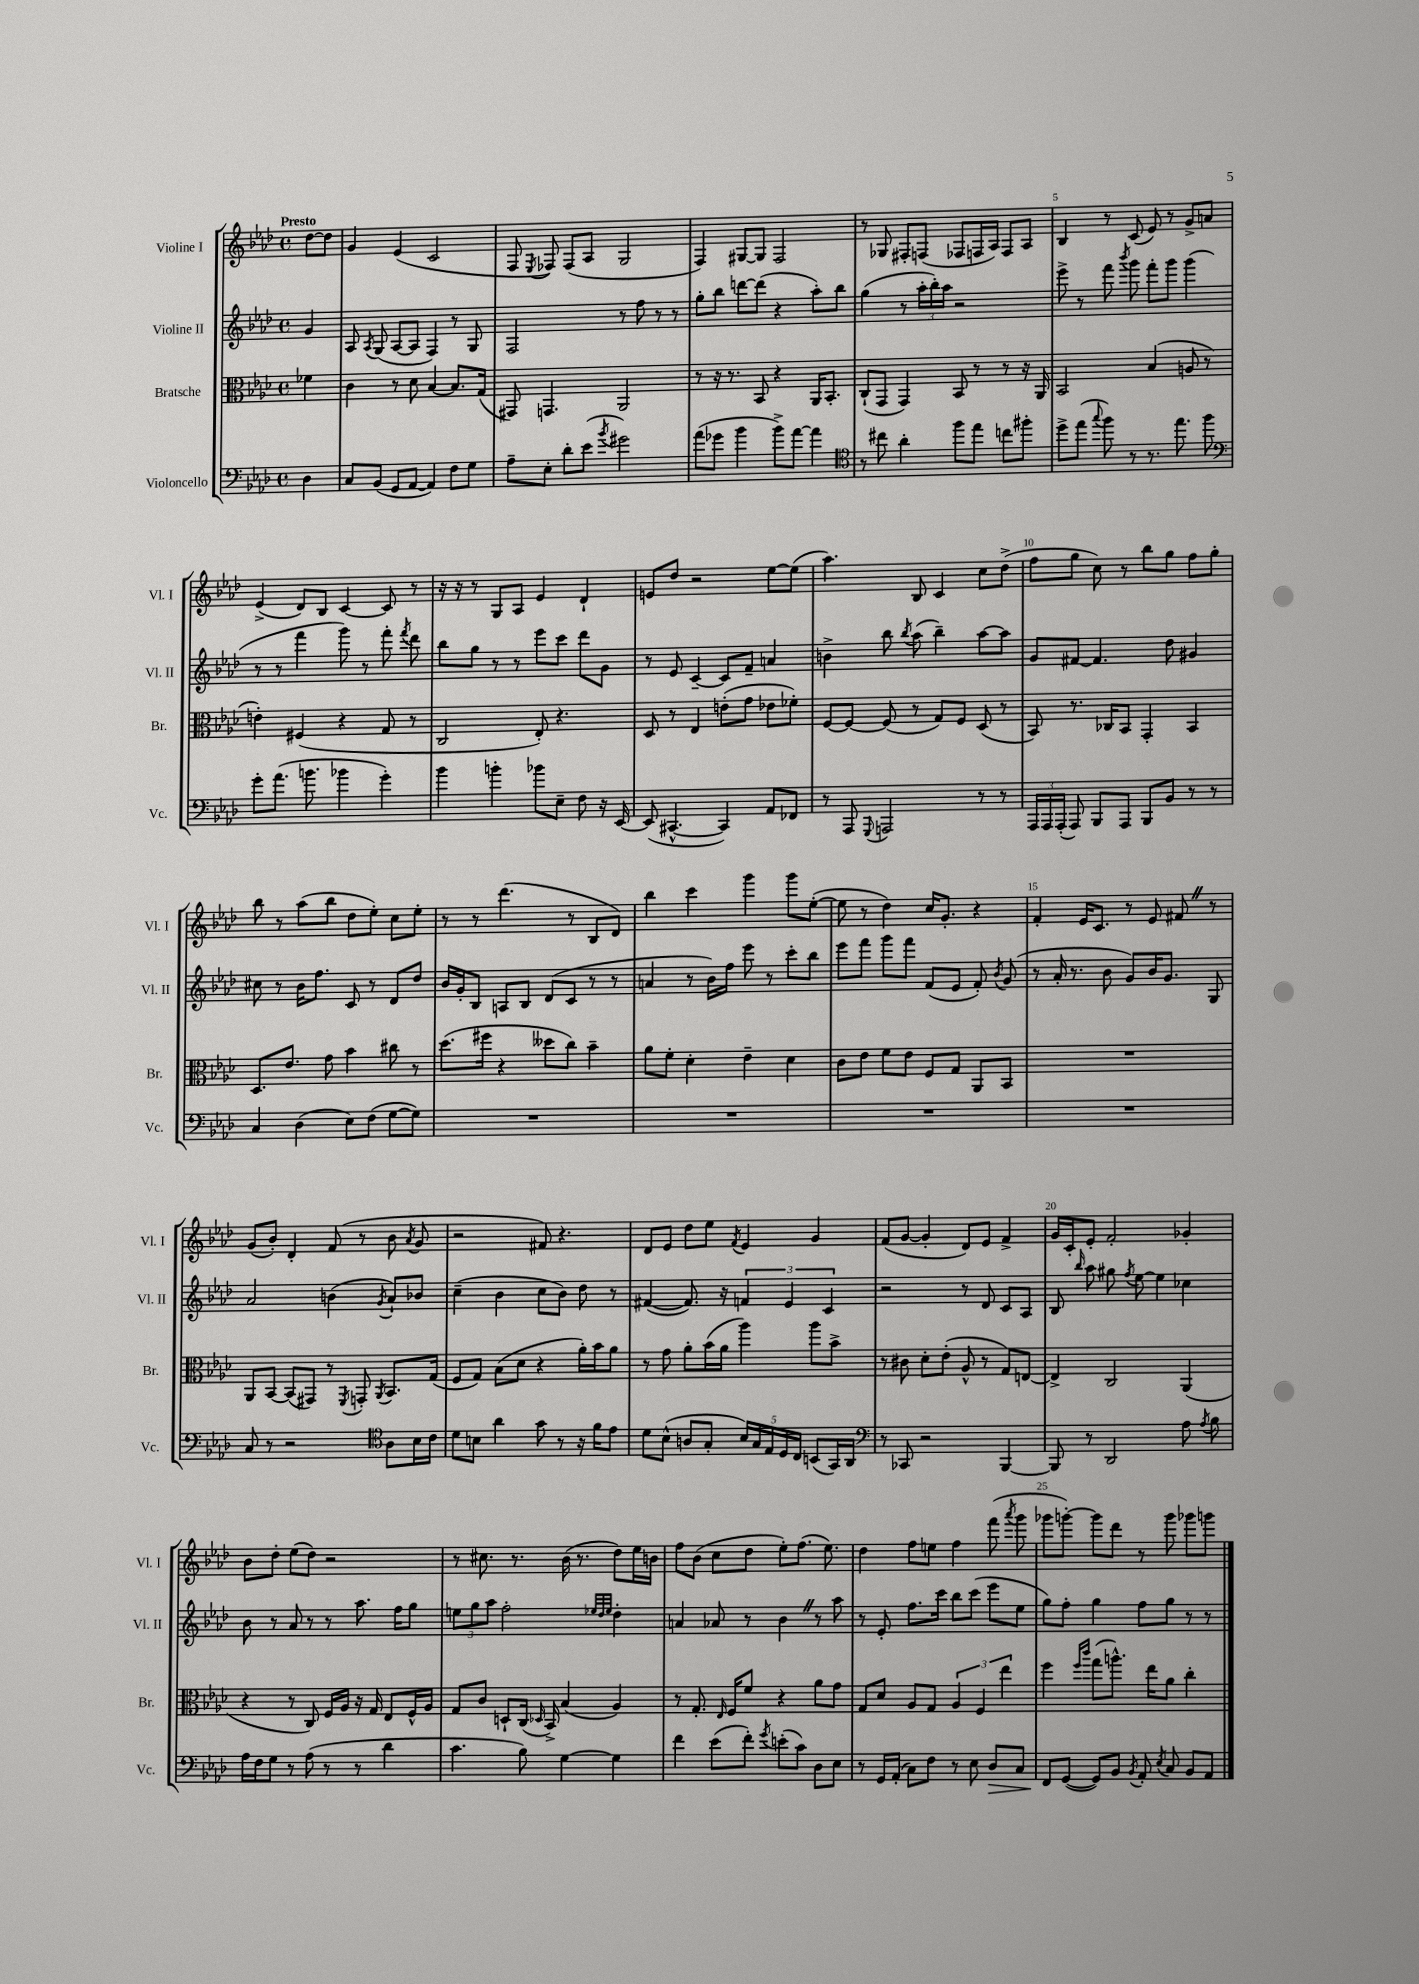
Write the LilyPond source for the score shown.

<<
\new StaffGroup <<
\new Staff = "s0" \with { instrumentName = "Violine I" shortInstrumentName = "Vl. I" } {
    \clef treble \key aes \major \defaultTimeSignature \time 4/4 \partial 4 \tempo "Presto"
    \autoBeamOff des''8[~ des''8] |
    g'4 ees'4( c'2 |
    f8 \acciaccatura { ees8 } fes8) fes8[( aes8] g2 |
    f4) gis8[~ gis8] f2 |
    r8 ges8 fis8[-. f8]( fes8[ f16 aes16]) f8[ aes8] |
    bes4 r8 c'8( ees'8) r8 g'8[-> a'8] |
    ees'4->( des'8[) bes8] c'4~ c'8 r8 |
    r16 r16 r8 g8[ aes8] ees'4 des'4-! |
    e'8[ des''8] r2 ees''8[~ ees''8]( |
    aes''4.) bes8 c'4 c''8[ des''8]->( |
    f''8[ g''8] c''8) r8 bes''8[ g''8] f''8[ g''8]-. |
    bes''8 r8 aes''8[( bes''8] des''8[ ees''8]-.) c''8[ ees''8]-. |
    r8 r8 des'''4.( r8 bes8[ des'8]) |
    bes''4 c'''4 g'''4 g'''8[ ees''8]~-.( |
    ees''8 r8 des''4) c''16[ g'8.]-. r4 |
    f'4-. ees'16[ c'8.] r8 ees'8 fis'8 \once \override BreathingSign.text = \markup { \musicglyph "scripts.caesura.straight" } \breathe r8 |
    g'8[( bes'8]-.) des'4-. f'8( r8 bes'8 \acciaccatura { aes'8 } g'8 |
    r2 fis'8) r4. |
    des'8[ ees'8] des''8[ ees''8] \acciaccatura { f'8 } ees'4 g'4 |
    f'8[( g'8]~ g'4-. des'8[) ees'8] f'4-> |
    g'16[ c'16-. ees'8]-. f'2-. ges'4-. |
    bes'8[ des''8]-. ees''8[( des''8]) r2 |
    r8 cis''8. r8. bes'16( r8. des''8[) ees''16 b'16] |
    f''8[ bes'8]( c''8[ des''8] ees''8[-.) f''8.]( ees''8.) |
    des''4 f''8[ e''8] f''4 f'''8( \acciaccatura { aes'''8 } g'''8 |
    ges'''8[ g'''8]~-.) g'''8[ des'''8] r8 g'''8 ges'''8[ g'''8] \bar "|." |
}
\new Staff = "s1" \with { instrumentName = "Violine II" shortInstrumentName = "Vl. II" } {
    \clef treble \key aes \major \defaultTimeSignature \time 4/4 \partial 4
    \autoBeamOff g'4 |
    aes8 \acciaccatura { aes8 } g8( aes8[~ aes8] f4) r8 g8 |
    f2 r8 f''8 r8 r8 |
    g''8[-. bes''8] d'''8[~ d'''8]( r4 aes''8[-.) bes''8] |
    g''4( r8 \tuplet 3/2 { aes''16[-. bes''16-.) aes''16] } r2 |
    ees'''8-> r8 f'''8 \acciaccatura { bes'''8 } g'''8 f'''8[-. g'''8] g'''4( |
    r8 r8 f'''4 g'''8) r8 f'''8-. \acciaccatura { f'''8 } des'''8 |
    bes''8[ g''8] r8 r8 ees'''8[ c'''8] des'''8[ g'8] |
    r8 ees'8 c'4~-- c'8[ f'8]-- a'4 |
    b'4-> bes''8 \acciaccatura { bes''8 } aes''8( bes''4--) aes''8[~ aes''8] |
    g'8[ fis'8]~ fis'4. des''8 gis'4 |
    cis''8 r8 bes'16[ f''8.] c'8 r8 des'8[ des''8] |
    bes'16[ g'16-. bes8] a8[ bes8] des'8[( c'8] r8 r8 |
    a'4 r8 bes'16[) f''16] ees'''8 r8 c'''8[-. bes''8] |
    ees'''8[ f'''8] g'''8[ f'''8] f'8[( ees'8] f'8-.) \acciaccatura { bes'8 } g'8( |
    r8 aes'16-. r8. bes'8 g'8[) bes'16 g'8.] g8 |
    aes'2 b'4( \acciaccatura { g'8 } aes'8[-!) bes'8] |
    c''4--( bes'4 c''8[ bes'8]) des''8 r8 |
    fis'4~( fis'8.) r16 \tuplet 3/2 { f'4 ees'4 c'4 } |
    r2 r8 des'8 c'8[ aes8] |
    bes8 \grace { bes''16 } aes''8 gis''8 \acciaccatura { f''8 } ees''8~ ees''4 ces''4 |
    bes'8 r8 aes'8 r8 r8 aes''8. f''16[ g''8] |
    \tuplet 3/2 { e''8[ g''8 aes''8] } f''2-. \grace { ees''32[ des''32 ees''32] } des''4-. |
    a'4 aes'8 r8 bes'4 \once \override BreathingSign.text = \markup { \musicglyph "scripts.caesura.straight" } \breathe r8 aes''8 |
    r8 ees'8-. f''8.[ c'''16] bes''8[ c'''8]( ees'''8[ ees''8] |
    g''8[) f''8]-. g''4 f''8[ g''8] r8 r8 \bar "|." |
}
\new Staff = "s2" \with { instrumentName = "Bratsche" shortInstrumentName = "Br." } {
    \clef alto \key aes \major \defaultTimeSignature \time 4/4 \partial 4
    \autoBeamOff fes'4 |
    c'4 r8 des'8 bes4~ bes8.[ g16]( |
    gis,8) g,4. aes,2 |
    r8 r16 r8. bes,8 r4 aes,16[ bes,8.]-. |
    c8[-!( g,8] g,4) bes,8 r8 r8 r16 aes,16 |
    bes,2 bes4( a8 r8 |
    e'4-.) fis4( r4 g8 r8 |
    c2 ees8-.) r4. |
    des8 r8 ees4 e'8[-.( g'8] ees'8[ fes'8]-.) |
    f8[~ f8]~ f8( r8 g8[) f8] des8( r8 |
    bes,8) r8. ces16[ bes,8] g,4-. bes,4 |
    des8.[ ees'8.] g'8 bes'4 cis''8 r8 |
    des''8.[( fis''16] r4 deses''8[ c''8]) bes'4-- |
    aes'8[ f'8]-. des'4-. ees'4-- des'4 |
    c'8[ ees'8] f'8[ ees'8] f8[ g8] aes,8[ bes,8] |
    R1 |
    aes,8[ bes,8]~ bes,8[( gis,8]) r8 \acciaccatura { f,8 } g,8-. \acciaccatura { aes,8 } bes,8.[ g16]( |
    f8[ g8]) bes8[( des'8] r4 aes'16[-.) bes'16 aes'8] |
    r8 g'8 aes'8[-. bes'16( aes'16] aes''4) aes''8[ bes'8]-> |
    r8 cis'8 des'8[-. ees'8]-.( aes8-^ r8 g8[) e8]~ |
    e4-> c2 aes,4( |
    r4 r8 c8) f16[ aes16] r16 g16 ees8[ f16-^ aes16] |
    g8[ c'8] d8[-! c16]( \grace { des16 } bes,16->) bes4( aes4) |
    r8 g8.-. \grace { ees16 } f16[ f'8] r4 aes'8[ g'8] |
    g8[ des'8] aes8[ g8] \tuplet 3/2 { aes4 f4 ees''4 } |
    f''4 \grace { f''16[ c'''16] } g''8[( a''8.]-^) ees''16[ aes'8] c''4-. \bar "|." |
}
\new Staff = "s3" \with { instrumentName = "Violoncello" shortInstrumentName = "Vc." } {
    \clef bass \key aes \major \defaultTimeSignature \time 4/4 \partial 4
    \autoBeamOff des4 |
    c8[ bes,8]( g,8[ aes,8]~ aes,4) f8[ g8] |
    aes8[-- ees8]-. des'8[-. ees'8]( \acciaccatura { bes'8 } gis'2) |
    aes'8[( ges'8] bes'4 bes'8[->) aes'8]~ aes'4 |
    \clef tenor r8 cis''8 aes'4-. f''8[ ees''8] c''8[ fis''8]-. |
    des''8[-> ees''8]( \appoggiatura { g''8 } f''8) r8 r8. ees''8. f''8 |
    \clef bass g'8[-. aes'8.]( b'8. bes'4 g'4-.) |
    bes'4 b'4-. bes'8[ ees8]-- f8 r16 ees,16~ |
    ees,8( cis,4.~-^ cis,4) aes,8[ fes,8] |
    r8 aes,,8 \appoggiatura { g,,8 } a,,2 r8 r8 |
    \tuplet 3/2 { aes,,16[ aes,,16 aes,,16]-.( } aes,,8) bes,,8[ aes,,8] bes,,8[ bes,8] r8 r8 |
    c4 des4( ees8[) f8]( g8[~ g8]) |
    R1 |
    R1 |
    R1 |
    R1 |
    c8 r8 r2 \clef tenor aes8[ bes16 c'16] |
    des'8[ b8] aes'4 g'8 r8 r16 f'16[ ees'8] |
    des'8[ bes8]-^( a8[ g8]-. \tuplet 5/4 { bes16[) g16 ees16 des16 c16] } b,8[( g,16) aes,16] |
    \clef bass r8 ces,8 r2 bes,,4~ |
    bes,,8 r8 des,2 aes8 \acciaccatura { aes8 } bes8 |
    aes16[ f16 g8] r8 aes8( r8 r8 des'4 |
    c'4. bes8) g4~ g4 |
    f'4 ees'8[( f'8]-.) \acciaccatura { g'8 } e'8[-.( c'8]) des8[ ees8] |
    r8 g,16[ aes,16]-.( c8[) f8] r8 ees8 des8[\> c8] |
    f,8[\! g,8]~( g,8[) bes,8] \acciaccatura { bes,8 } aes,8-. \acciaccatura { ees8 } c8 bes,8[ aes,8] \bar "|." |
}
>>
>>
\layout { \context { \Score \override BarNumber.break-visibility = ##(#f #t #t) barNumberVisibility = #(every-nth-bar-number-visible 5) } }
